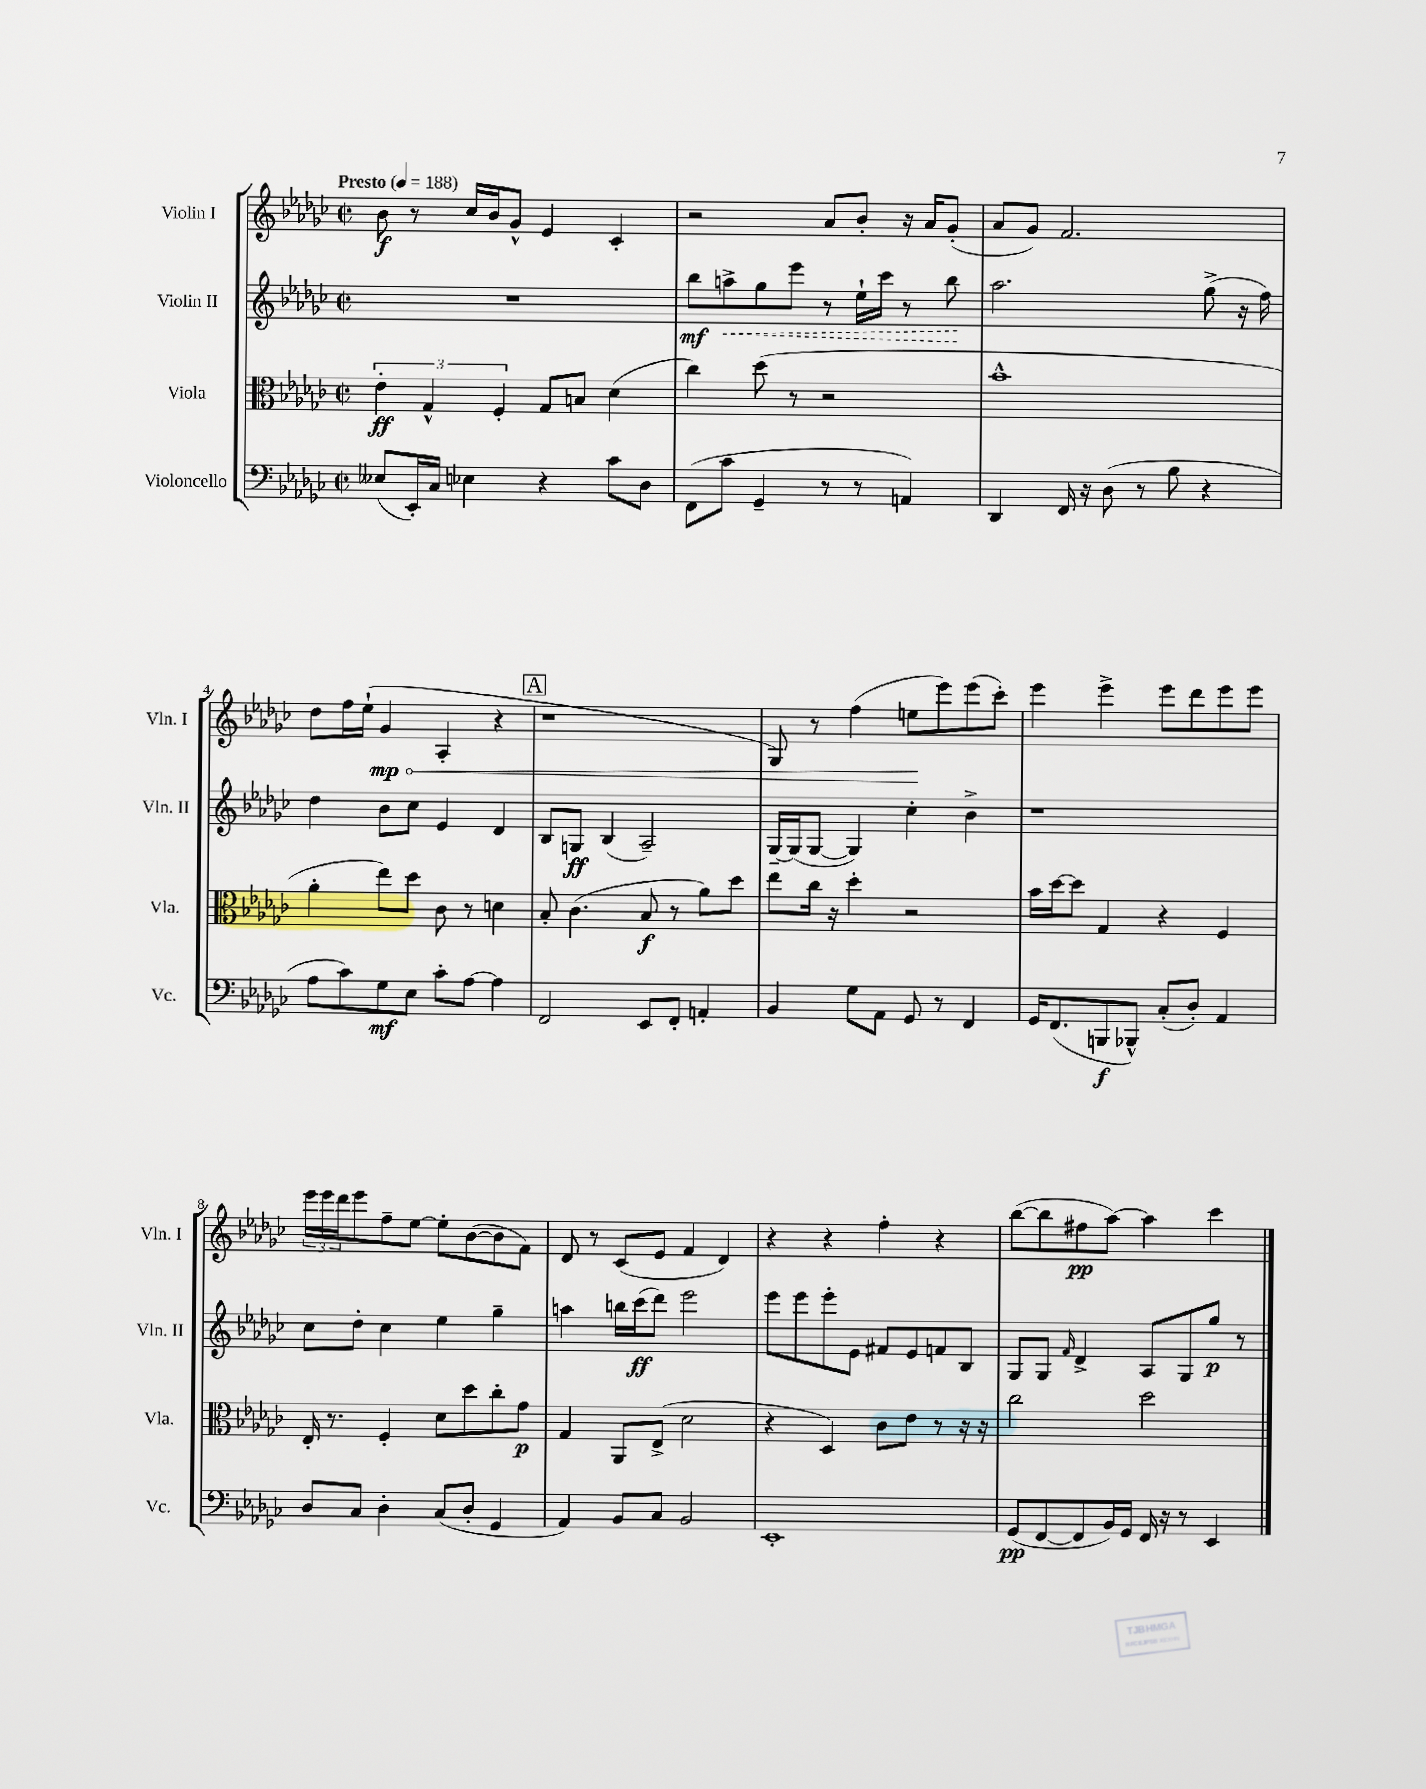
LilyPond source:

<<
\new StaffGroup <<
\new Staff = "s0" \with { instrumentName = "Violin I" shortInstrumentName = "Vln. I" } {
    \clef treble \key ges \major \defaultTimeSignature \time 2/2 \tempo "Presto" 4 = 188
    bes'8\f r8 ces''16 bes'16 ges'8-^ ees'4 ces'4-. |
    r2 aes'8 bes'8-. r16 aes'16 ges'8-.( |
    aes'8 ges'8) f'2. |
    des''8 f''16 ees''16-!( \once \override Hairpin.circled-tip = ##t ges'4\mp\< aes4-. r4 |
    \mark \markup { \box "A" } r1 |
    ges8) r8 f''4( e''8\! ees'''8) ees'''8( ces'''8-.) |
    ees'''4 ees'''4-> ees'''8 des'''8 ees'''8 ees'''8 |
    \tuplet 3/2 { ees'''16 ees'''16 des'''16 } ees'''8 f''8-- ees''8~ ees''8-. bes'8~( bes'8 f'8) |
    des'8 r8 ces'8( ees'8 f'4 des'4) |
    r4 r4 f''4-. r4 |
    bes''8~( bes''8 fis''8\pp aes''8~) aes''4 ces'''4 \bar "|." |
}
\new Staff = "s1" \with { instrumentName = "Violin II" shortInstrumentName = "Vln. II" } {
    \clef treble \key ges \major \defaultTimeSignature \time 2/2
    R1 |
    bes''8\mf \once \override Hairpin.style = #'dashed-line a''8->\< ges''8 ees'''8 r8 ees''16-! ces'''16 r8 bes''8\! |
    aes''2. ges''8->( r16 f''16) |
    des''4 bes'8 ces''8 ees'4 des'4 |
    \mark \markup { \box "A" } bes8 g8\ff bes4( aes2--) |
    ges16~-- ges16( ges8~ ges4) ces''4-. bes'4-> |
    r1 |
    ces''8 des''8-. ces''4 ees''4 ges''4-- |
    a''4 b''16 ces'''16\ff( des'''8) ees'''2 |
    ees'''8 ees'''8 ees'''8-. ees'8 fis'8 ees'8 f'8 bes8 |
    ges8 ges8 \grace { f'16 } des'4-> aes8 ges8 ges''8\p r8 \bar "|." |
}
\new Staff = "s2" \with { instrumentName = "Viola" shortInstrumentName = "Vla." } {
    \clef alto \key ges \major \defaultTimeSignature \time 2/2
    \tuplet 3/2 { ees'4-.\ff ges4-^ f4-. } ges8 b8 des'4( |
    ces''4) des''8( r8 r2 |
    bes'1-^ |
    aes'4-. ees''8) des''8 ces'8 r8 d'4 |
    \mark \markup { \box "A" } bes8-. ces'4.( bes8\f r8 aes'8) des''8 |
    ees''8 ces''16 r16 des''4-. r2 |
    bes'16 des''16~ des''8 ges4 r4 f4 |
    ees16-. r8. f4-. des'8 des''8 ces''8-. ges'8\p |
    ges4 aes,8 ees8->( des'2 |
    r4 des4) ces'8 ees'8 r8 r16 r16 |
    ces''2 des''2 \bar "|." |
}
\new Staff = "s3" \with { instrumentName = "Violoncello" shortInstrumentName = "Vc." } {
    \clef bass \key ges \major \defaultTimeSignature \time 2/2
    eeses8( ees,16-.) ces16 ees4 r4 ces'8 des8 |
    f,8( ces'8 ges,4-- r8 r8 a,4) |
    des,4 f,16 r16 des8( r8 bes8 r4 |
    aes8 ces'8) ges8\mf ees8 ces'8-. aes8~ aes4 |
    \mark \markup { \box "A" } f,2 ees,8 f,8-. a,4-. |
    bes,4 ges8 aes,8 ges,8 r8 f,4 |
    ges,16 f,8.( b,,8\f bes,,8-^) ces8-.( des8-.) aes,4 |
    des8 ces8 des4-. ces8( des8-. ges,4 |
    aes,4) bes,8 ces8 bes,2 |
    ees,1-. |
    ges,8\pp( f,8~ f,8 bes,16) ges,16 f,16 r16 r8 ees,4 \bar "|." |
}
>>
>>
